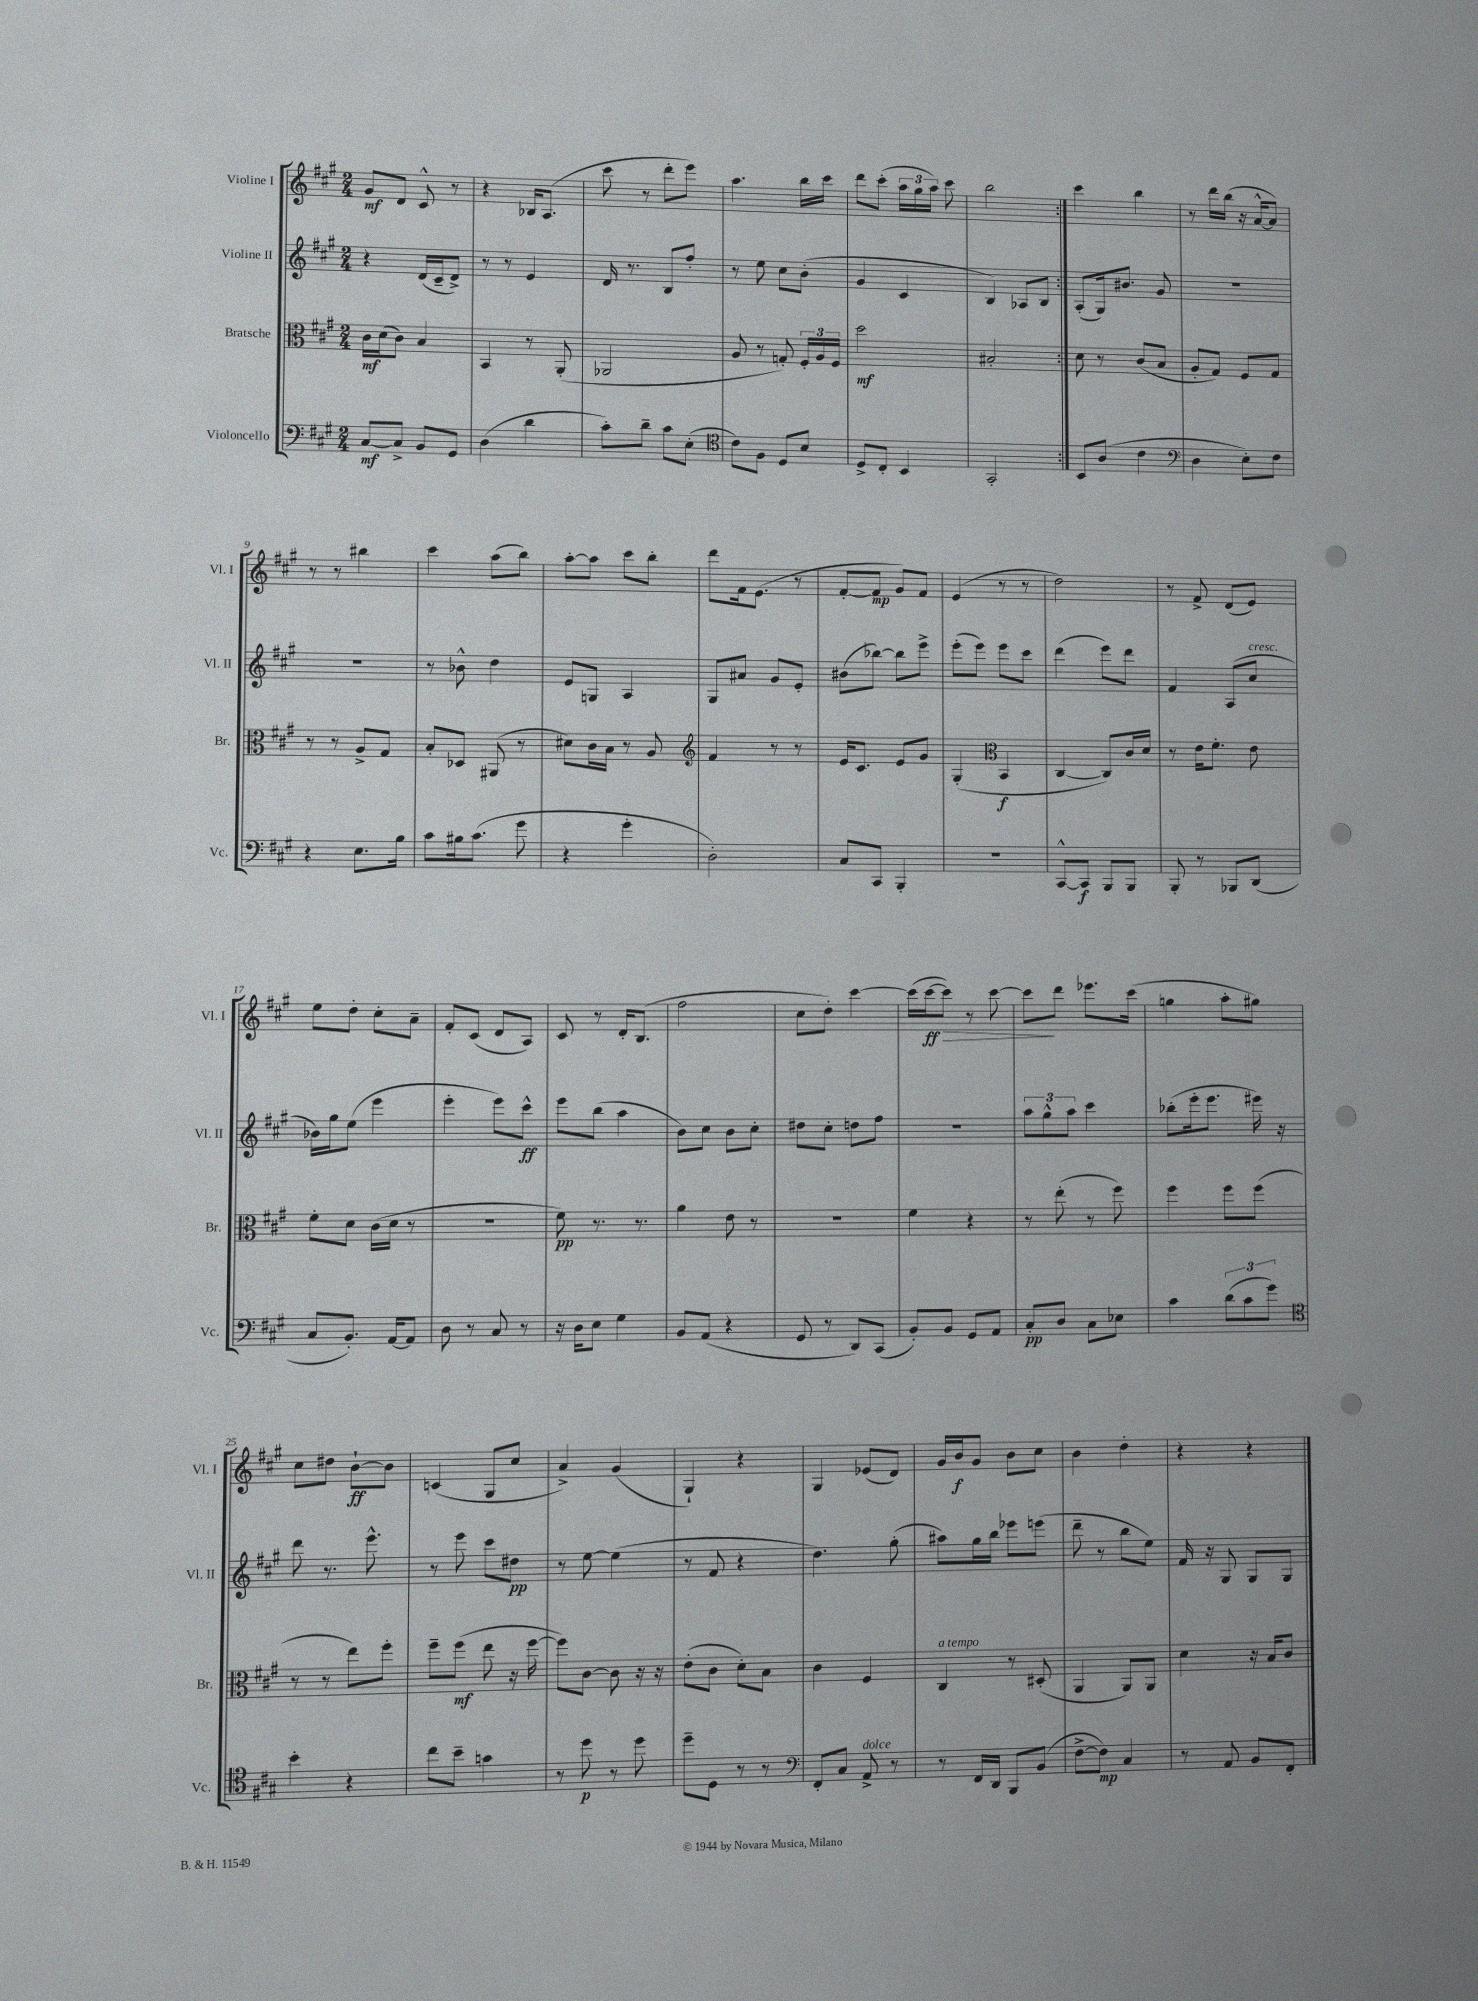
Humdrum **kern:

**kern	**kern	**kern	**kern
*staff4	*staff3	*staff2	*staff1
*clefF4	*clefC3	*clefG2	*clefG2
*k[f#c#g#]	*k[f#c#g#]	*k[f#c#g#]	*k[f#c#g#]
*M2/4	*M2/4	*M2/4	*M2/4
[8C#	16c#	4r	8g#
.	(16d	.	.
8C#^]	8c#)	.	8d
8BB	4B	(16d	8c#^^
.	.	16c#~	.
8GG#	.	8d^)	8r
=	=	=	=
(4D	4BB	8r	4r
.	.	8r	.
4d	8r	4e	16B-
.	.	.	(8.A
.	(8AA'	.	.
=	=	=	=
8c#')	2AA-	16d	8ccc#
.	.	8.r	.
8d~	.	.	8r
8c#	.	8B	8ddd'
(8E'	.	8ff#'	8eee)
=	=	=	=
*clefC4	*	*	*
8c#)	8A	8r	4.aa
8F#	8r	8ee	.
8D	8G')	8cc#	.
8B	24F#'	(8b'	16bb
.	24A	.	.
.	.	.	16ccc#
.	24F#	.	.
=	=	=	=
8D^	2dd	4g#	8ddd
8C#'	.	.	(8ccc#'
4BB	.	4c#	24aa
.	.	.	24gg#
.	.	.	24aa)
.	.	.	8ccc#
=	=	=	=
2GG#'	2B#'	4B)	2bb
.	.	8A-	.
.	.	8B	.
=:|!	=:|!	=:|!	=:|!
8BB	8d	(8A'	4ccc#
(8A	8r	16G#)	.
.	.	8.b#	.
4c#	(8c#	.	4bb
.	8B	8g#	.
=	=	=	=
*clefF4	*	*	*
4D	8A'	2r	8r
.	8G#)	.	16ddd
.	.	.	(16bb
8E')	8F#	.	16r
.	.	.	[16a^^
8F#	8G#	.	8a])
=	=	=	=
4r	8r	2r	8r
.	8r	.	8r
8.E	8A^	.	4bb#
.	8G#	.	.
16B	.	.	.
=	=	=	=
8c#	8B'	8r	4ccc#
16B#	8D-	8b-^^	.
(8.c#	.	.	.
.	(8AA#	4dd	(8aa
8g#	8r	.	8bb)
=	=	=	=
4r	8d#)	8e	[8aa'
.	16c#	8G	8aa]
.	16B	.	.
4g#'	8r	4A	8ccc#
.	8A	.	8bb'
=	=	=	=
*	*clefG2	*	*
2D')	4f#	8G#	8ddd
.	.	8a#	16f#
.	.	.	(8.e
.	8r	8g#	.
.	8r	8e'	8r
=	=	=	=
8C#	16e	(8b#	[8f#'
.	8.c#	.	.
8CC#	.	[8bb-)	8f#]
4BBB'	8e	8bb-]	8g#)
.	8g#	8eee^	8f#
=	=	=	=
2r	(4G#'	(8eee'	(4e
.	.	8eee)	.
*	*clefC3	*	*
.	4BB	8eee	8r
.	.	8ccc#	8r
=	=	=	=
[8CC#^^	[4C#	(4ddd	2dd)
8CC#]	.	.	.
8BBB	8C#])	8eee)	.
8BBB	16c#	8ddd	.
.	16d	.	.
=	=	=	=
8BBB'	8r	4f#	8r
8r	16e	.	8f#^
.	8.f#'	.	.
8BBB-	.	(8A	(8d
(8DD	8e	8cc#	8e)
=	=	=	=
8C#	8f#'	16b-)	8ee
.	.	16gg#	.
8.BB')	8d	(8ee	8dd'
.	(16c#	4eee	8cc#'
[16AA	16d	.	.
8AA]	8r	.	8a~
=	=	=	=
8D	2r	4eee'	8f#'
8r	.	.	(8c#
8C#	.	8eee)	8d
8r	.	8ccc#^^	8A)
=	=	=	=
16r	8f#)	8eee	8c#
16D	.	.	.
8E	8.r	(8bb	8r
4G#	.	4aa	16d'
.	8.r	.	(8.B
=	=	=	=
8BB	4a	8b)	2ff#
(8AA	.	8cc#	.
4r	8e	8b	.
.	8r	8cc#'	.
=	=	=	=
8GG#	2r	8dd#	8cc#
8r	.	8cc#'	8dd')
8DD)	.	8dd	[4ccc#
(8CC#	.	8ff#	.
=	=	=	=
8BB')	4f#	2r	(16ccc#]
.	.	.	[16ccc#
8BB	.	.	8ccc#])
8GG#	4r	.	8r
8AA	.	.	[8ccc#
=	=	=	=
8C#'	8r	12aa	8ccc#]
.	.	12gg#^^	.
8D	(8ee'	.	8ddd
.	.	12aa	.
8C#	8r	4ccc#	8.eee-
8E-	8ff#)	.	.
.	.	.	(16ccc#
=	=	=	=
4c#	4ff#	(8bb-'	4gg
.	.	16eee'	.
.	.	8.eee	.
(12d	8ff#	.	8aa'
12c#	.	.	.
.	(8ff#	16eee#)	8gg#)
12g#)	.	.	.
.	.	16r	.
=	=	=	=
*clefC4	*	*	*
4b'	8r	8ddd	8cc#
.	8r	8.r	8dd#
4r	8ee)	.	[8b`
.	.	8.eee^^	.
.	8ff#'	.	8b]
=	=	=	=
8cc#	8ff#~	8r	(4c
8b~	(8ff#	8eee	.
4g	8ee	8ccc#	8G#
.	16r	8dd#	8cc#
.	[16ff#	.	.
=	=	=	=
8r	8ff#])	8r	4a^)
8dd	[8c#	[8ee	.
8r	8c#]	(4ee]	(4g#
8dd	16r	.	.
.	16r	.	.
=	=	=	=
8dd~	(8e'	8r	4G#`)
8D	8c#	8f#	.
8r	8d')	4r	4r
8r	8B	.	.
=	=	=	=
*clefF4	*	*	*
8FF#'	4c#	4.dd)	4G#
8C#	.	.	.
8AA^	4F#	.	(8e-
8r	.	(8gg#'	8d)
=	=	=	=
8r	4C#	8aa#)	16g#
.	.	.	16b
16FF#	.	16gg#	8g#
16DD	.	16bb	.
8BBB	8r	8eee-	8b
(8BB	(8D#'	(8eee	8cc#
=	=	=	=
[8F#^	4AA	8ddd~	4b
8F#])	.	8r	.
4C#	8AA)	8bb	4dd'
.	8AA	8ee)	.
=	=	=	=
8r	4d	16f#	4r
.	.	16r	.
8AA	.	8G#	.
8BB	16r	8G#	4r
.	16B	.	.
8FF#'	8c#	8G#	.
==	==	==	==
*-	*-	*-	*-
